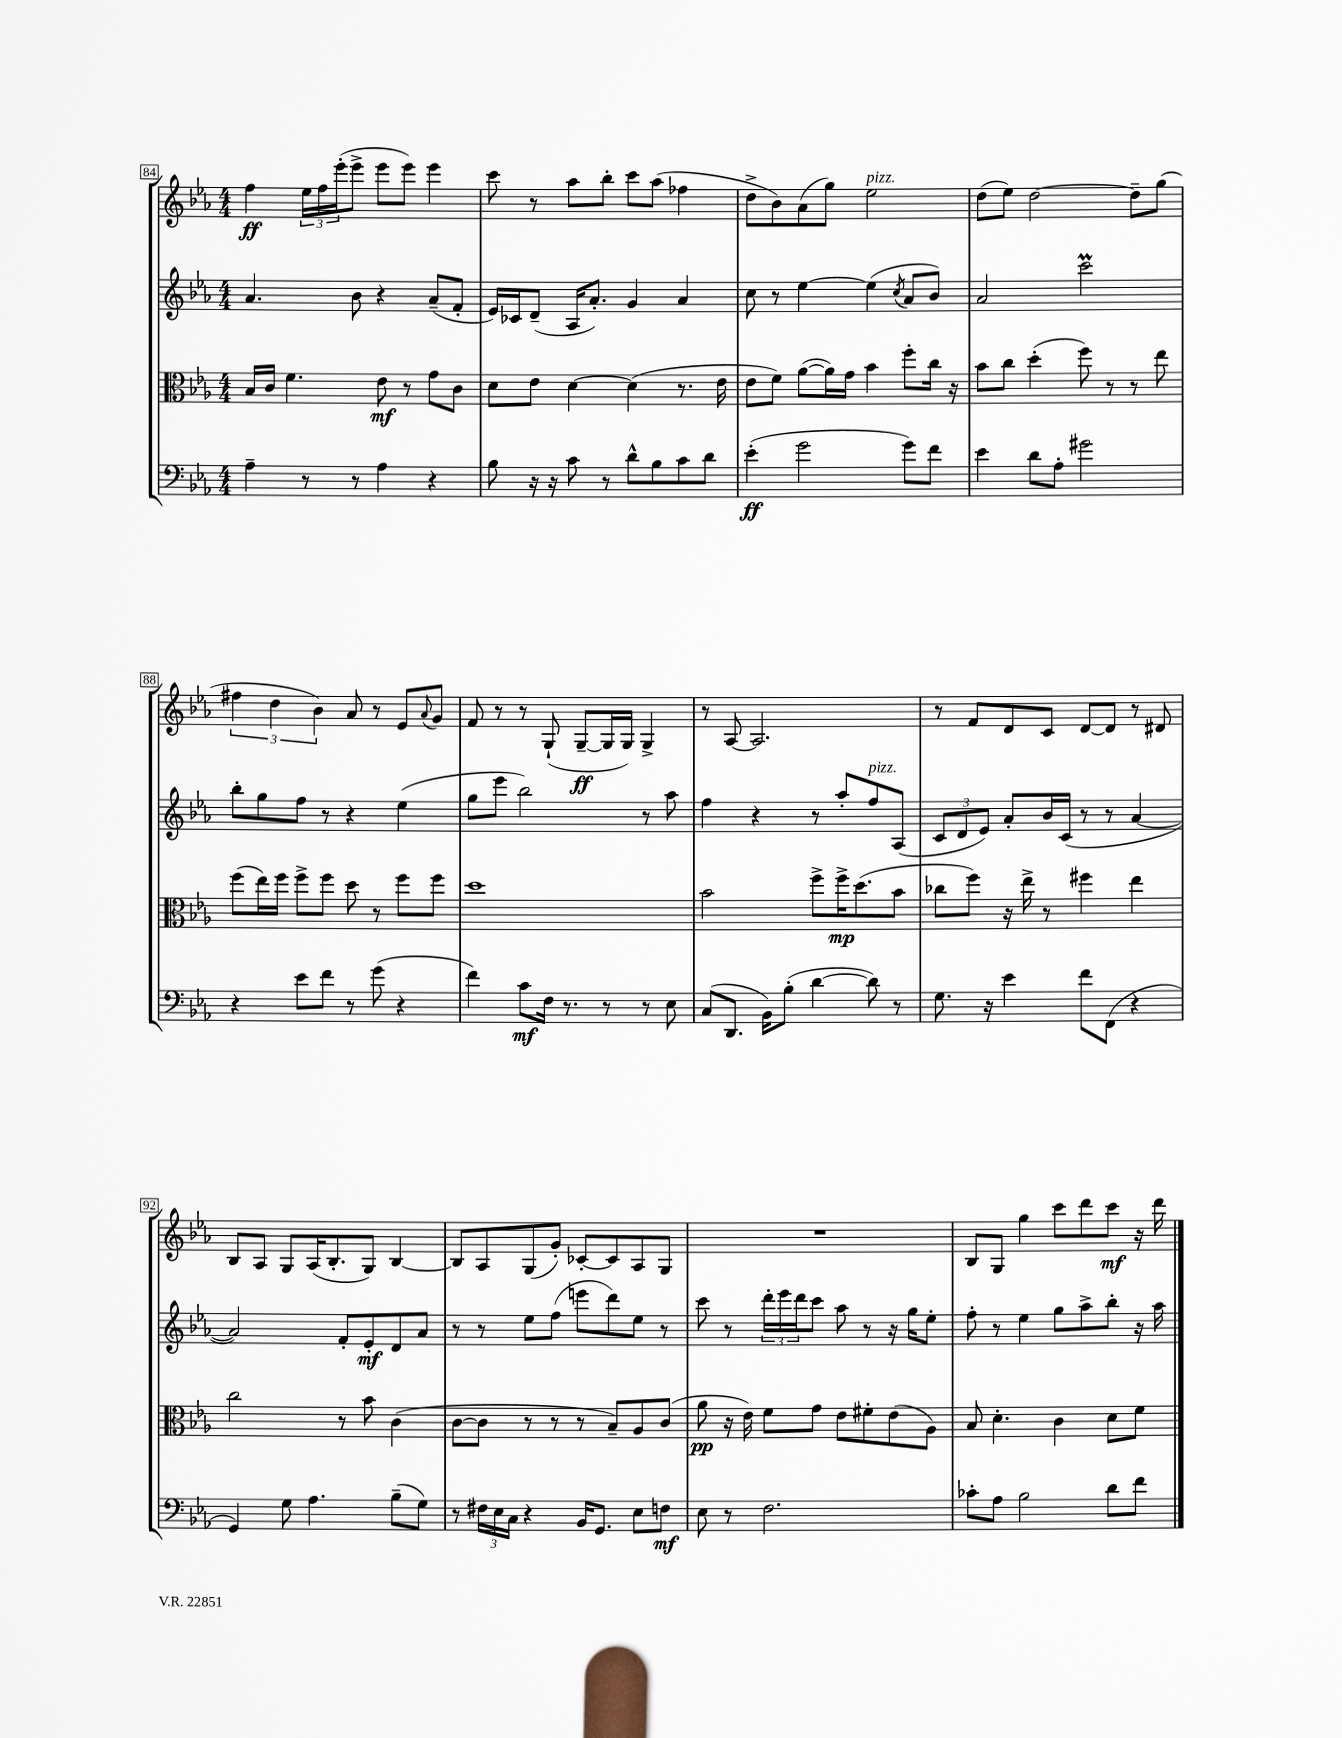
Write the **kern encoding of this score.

**kern	**kern	**kern	**kern
*staff4	*staff3	*staff2	*staff1
*clefF4	*clefC3	*clefG2	*clefG2
*k[b-e-a-]	*k[b-e-a-]	*k[b-e-a-]	*k[b-e-a-]
*M4/4	*M4/4	*M4/4	*M4/4
4A-~\	16B-/LL	4.a-/	4ff\
.	16c/JJ	.	.
.	4.f\	.	.
8r	.	.	24ee-\LL
.	.	.	24ff\
.	.	.	(24eee-'\J
8r	.	8b-\	8eee-^\J
4A-\	8e-\	4r	8eee-\L
.	8r	.	8eee-\J)
4r	8g\L	(8a-~/L	4eee-\
.	8c\J	8f'/J	.
=	=	=	=
8B-\	8d\L	16e-/LL)	8ccc\
.	.	16c-/J	.
16r	8e-\J	(8d~/J	8r
16r	.	.	.
8c\	[4d\	16A-/LK	8aa-\L
.	.	8.a-'/J)	.
8r	.	.	8bb-'\J
8d^^\L	(4d\]	4g/	8ccc\L
8B-\	.	.	(8aa-\J
8c\	8.r	4a-/	4ff-\
8d\J	.	.	.
.	16e-\	.	.
=	=	=	=
(4e-'\	8e-\L	8cc\	8dd^\L
.	8f\J)	8r	8b-\)
2g\	([8a-\L	[4ee-\	(8a-\
.	16a-\]L)	.	8gg\J)
.	16g\JJ	.	.
.	4b-\	(4ee-\]	2ee-\
.	.	8qcc/	.
8g\L)	8ff'\L	8a-/L	.
8f\J	16cc\Jk	8b-/J)	.
.	16r	.	.
=	=	=	=
4e-\	8b-\L	2a-/	(8dd\L
.	8cc\J	.	8ee-\J)
8d\L	(4dd'\	.	[2dd\
8A-'\J	.	.	.
2g#\	8ff\)	2ccc\	.
.	8r	.	.
.	8r	.	8dd~\]L
.	8ee-\	.	(8gg\J
=	=	=	=
4r	(8ff\L	8bb-'\L	6ff#\
.	16ee-\L)	8gg\	.
.	.	.	6dd\
.	16ff\JJ	.	.
8e-\L	8ff^\L	8ff\J	.
.	.	.	6b-\)
8f\J	8ff\J	8r	.
8r	8dd\	4r	8a-/
(8g\	8r	.	8r
4r	8ff\L	(4ee-\	8e-/L
.	.	.	8qqa-/
.	8ff\J	.	8g/J
=	=	=	=
4f\)	1dd	8gg\L	8f/
.	.	8eee-\J	8r
8c\L	.	2bb-\)	8r
16F\Jk	.	.	(8G`/
8.r	.	.	.
.	.	.	[8G~/L
8r	.	.	16G/]L
.	.	.	16G/JJ)
8r	.	8r	4G^/
8E-\	.	8aa-\	.
=	=	=	=
(8C/L	2b-\	4ff\	8r
8.DD/J	.	.	[8A-/
.	.	4r	2.A-/]
16BB-\LK)	.	.	.
(8B-'\J	.	.	.
[4d\	8ff^\L	8r	.
.	16ff^\K	8aa-'/L	.
.	(8.dd\	.	.
8d\])	.	8ff/	.
8r	8b-\J	(8A-/J	.
=	=	=	=
8.G\	8cc-\L	12c/L	8r
.	.	12d/	.
.	8ff\J)	.	8f/L
.	.	12e-/J)	.
16r	.	.	.
4e-\	16r	8a-'/L	8d/
.	16ee-^\	.	.
.	8r	16b-/L	8c/J
.	.	(16c/JJ	.
8f\L	4ff#\	8r	[8d/L
(8FF\J	.	8r	8d/]J
4r	4ee-\	[4a-/	8r
.	.	.	8d#/
=	=	=	=
4GG/)	2cc\	2a-/])	8B-/L
.	.	.	8A-/J
8G\	.	.	8G/L
4.A-\	.	.	(16A-/K
.	.	.	8.B-'/
.	8r	8f'/L	.
.	8b-\	8e-'/	8G/J)
(8B-~\L	(4c\	8d/	[4B-/
8G\J)	.	8a-/J	.
=	=	=	=
8r	[8c\L	8r	8B-/]L
24F#\LL	8c\]J	8r	8A-/
24E-\	.	.	.
24C\JJ	.	.	.
4r	8r	8ee-\L	(8G/
.	8r	(8ff\J	8g'/J)
16BB-/LK	8r	8eee\L	[8c-'/L
8.GG/J	.	.	.
.	8B-~/L)	8ddd\)	8c-/]
8E-\L	8A-/	8ee-\J	8A-/
8F\J	(8c/J	8r	8G/J
=	=	=	=
8E-\	8a-\	8ccc\	1r
8r	16r	8r	.
.	16e-\)	.	.
2.F\	8f\L	24ddd'\LL	.
.	.	24eee-\	.
.	.	24ddd\J	.
.	8g\J	8ccc\J	.
.	8e-\L	8aa-\	.
.	8f#'\	8r	.
.	(8e-\	16r	.
.	.	16gg\LK	.
.	8A-\J)	8ee-'\J	.
=	=	=	=
8c-'\L	8B-/	8ff'\	8B-/L
8A-\J	4.d'\	8r	8G/J
2B-\	.	4ee-\	4gg\
.	4c\	8gg\L	8ccc\L
.	.	8aa-^\	8ddd\
8d\L	8d\L	8bb-'\J	8ccc\J
8f\J	8f\J	16r	16r
.	.	16aa-\	16ddd\
==	==	==	==
*-	*-	*-	*-
